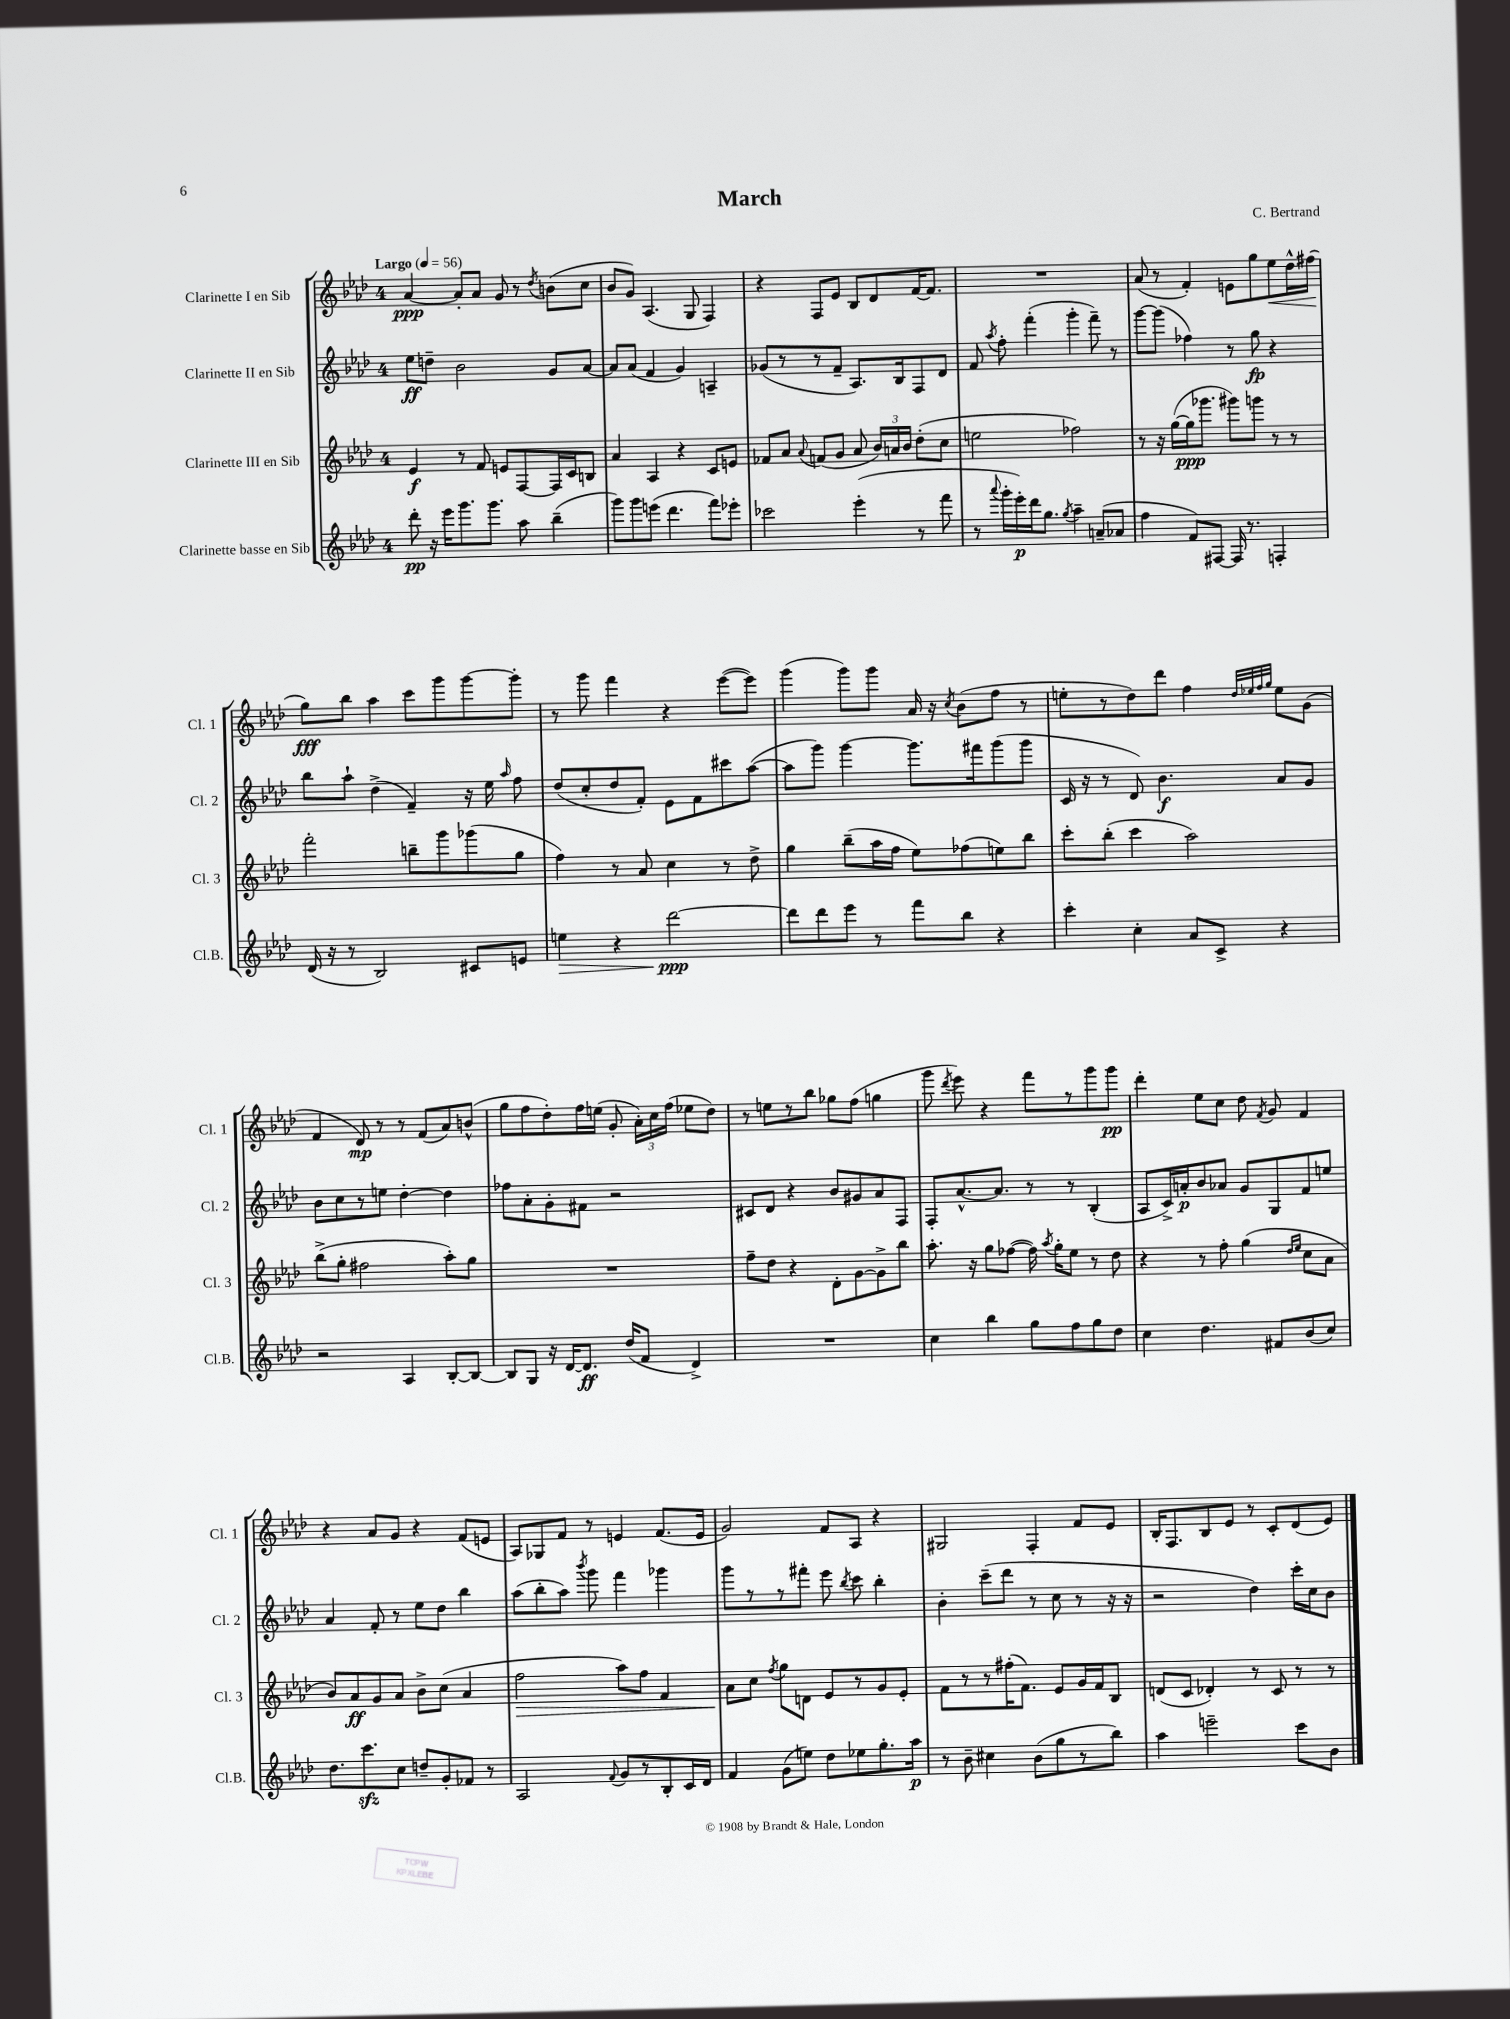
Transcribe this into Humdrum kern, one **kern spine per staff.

**kern	**kern	**kern	**kern
*staff4	*staff3	*staff2	*staff1
*clefG2	*clefG2	*clefG2	*clefG2
*k[b-e-a-d-]	*k[b-e-a-d-]	*k[b-e-a-d-]	*k[b-e-a-d-]
*M4/4	*M4/4	*M4/4	*M4/4
*MM56	*MM56	*MM56	*MM56
8ddd-'	4e-	8ee-	[4a-
16r	.	8dd~	.
16eee-	.	.	.
8.ggg	8r	2b-	8a-']
.	8f	.	8a-
8.ggg	.	.	.
.	8e	.	8g
8aa-	[8F	.	8r
.	.	.	8qdd-
(4bb-~	16F]	8g	(8b
.	16c	.	.
.	8B	[8a-	8cc
=	=	=	=
8ggg)	4a-	8a-]	8b-
8ggg	.	(8a-	8g)
(8eee	4A-	4f	(4.A-
4.ddd-	.	.	.
.	4r	4g)	.
.	.	.	8G
8fff)	8c	4A~	4F)
8eee-'	8e	.	.
=	=	=	=
2ccc-	8f-	(8g-	4r
.	8a-	8r	.
.	8qqa-	.	.
.	(8f	8r	8F
.	8g	8f~	8e-
(4eee-'	8a-	8.A-)	8B-
.	24b-)	.	8d-
.	24a	.	.
.	.	16B-	.
.	24b-	.	.
8r	(8dd-'	8F	[16f
.	.	.	8.f]
8fff	8cc	8d-	.
=	=	=	=
8r	2ee	8f	1r
8qqaaa-	.	8qaa-	.
16ggg'	.	8ff'	.
16eee-')	.	.	.
16ddd-	.	(4fff'	.
8.gg	.	.	.
8qgg	.	.	.
4aa-~	2ff-)	4ggg'	.
(8a~	.	8fff~)	.
8a-	.	8r	.
=	=	=	=
4ff	8r	[8ggg	(8a-
.	16r	(8ggg]	8r
.	([16gg	.	.
8f)	16gg]	4ff-)	4f')
.	8.ggg-	.	.
[8F#	.	.	.
16F#]	8ggg#)	8r	8e
8.r	.	.	.
.	8ggg	8gg	8gg
4F'	8r	4r	8ee-
.	8r	.	16dd-^^
.	.	.	(16ff#
=	=	=	=
(16d-	2fff'	8bb-	8gg)
16r	.	.	.
8r	.	8aa-`	8bb-
2B-)	.	(4dd-^	4aa-
.	8bb~	4f~)	8ccc
.	8ggg	.	8ggg
8c#	(8ggg-	16r	[8ggg
.	.	16ee-	.
.	.	16qqaa-	.
8e	8gg	8ff	8ggg']
=	=	=	=
4ee	4ff)	(8dd-	8r
.	.	8cc'	8ggg
4r	8r	8dd-	4fff
.	8a-	8f')	.
[2ddd-	4cc	8e-	4r
.	.	8f	.
.	8r	8ccc#	([8eee-
.	8dd-^	([8aa-	8eee-])
=	=	=	=
8ddd-]	4gg	8aa-]	(4ggg
8ddd-	.	8ggg)	.
8eee-	(8bb-~	[4ggg	8ggg)
8r	16aa-	.	8ggg
.	16ff	.	.
8fff	8ee-)	8.ggg]	16a-
.	.	.	16r
.	.	.	8qcc
8bb-	(8ff-	.	(8b-
.	.	16fff#	.
4r	8ee)	(8ggg	8ff
.	8bb-	8ggg	8r
=	=	=	=
4ccc'	8ccc'	16c	8ee'
.	.	16r	.
.	(8bb-'	8r	8r
4cc'	4ccc	8d-)	8dd-)
.	.	4.b-	8ddd-
8a-	2aa-)	.	4ff
8c^	.	.	.
.	.	.	32qqdd-
.	.	.	32qqee-
.	.	.	32qqff
.	.	.	32qqgg
4r	.	8a-	8ee-
.	.	8g	(8g
=	=	=	=
2r	(8bb-^	8b-	4f
.	8gg'	8cc	.
.	2ff#	8r	8d-)
.	.	8ee	8r
4A-	.	[4dd-'	8r
.	.	.	(8f
[8B-'	8aa-')	4dd-]	8a-)
8B-_	8gg	.	(8b^^
=	=	=	=
8B-]	1r	8ff-	8gg
8G	.	8a-'	8ff
16r	.	8g'	8dd-')
[16d-	.	.	.
8.d-]	.	8f#	16ff
.	.	.	(16ee
.	.	2r	8g'
(16dd-	.	.	.
8f	.	.	24a-')
.	.	.	24cc
.	.	.	(24ff
4d-^)	.	.	8ee-
.	.	.	8dd-)
=	=	=	=
1r	8ff~	8c#	8r
.	8dd-	8d-	8ee
.	4r	4r	8r
.	.	.	8bb-
.	8d-'	8b-	8gg-
.	[8g	8g#	(8ff
.	8g^]	8a-	4gg
.	8bb-	8F	.
=	=	=	=
4cc	8.aa-'	8F'	8ggg
.	.	.	8qddd-
.	.	[8.a-^^	8eee-)
.	16r	.	.
4bb-	8gg	.	4r
.	.	8.a-]	.
.	([8ff-	.	.
8gg	16ff-])	8r	8fff
.	8qaa-	.	.
.	16gg'	.	.
8ff	8ee-	8r	8r
8gg	8r	(4B-'	8ggg
8dd-	8dd-	.	8ggg
=	=	=	=
4cc	4r	8A-	4ddd-'
.	.	16c^)	.
.	.	16a'	.
4.dd-	8r	8b-	8ee-
.	8ff'	8a-	8cc
.	(4gg	8g	8dd-
.	.	.	8qf
8f#	.	8G	8g
.	16qqdd-	.	.
.	16qqee-	.	.
(8b-	8cc	8f	4f
8cc)	8a-	8ee	.
=	=	=	=
8.dd-	8b-)	4a-	4r
.	8a-	.	.
8.ccc	.	.	.
.	8g	8f'	8a-
8cc	8a-	8r	8g
8dd~	8b-^	8ee-	4r
8g'	(8cc	8dd-	.
8f-	4a-	4bb-	(8f
8r	.	.	8e
=	=	=	=
2A-	2ff	(8aa-	8A-)
.	.	8bb-'	8G-
.	.	8aa-)	8f
.	.	8qbbb-	.
.	.	8ggg	8r
8qqf	.	.	.
8g	8aa-)	4fff	4e
8r	8ff	.	.
8B-'	4f	4ggg-	(8.f
16c	.	.	.
16d-	.	.	16e
=	=	=	=
4f	8a-	8ggg	2g)
.	8cc	8r	.
.	8qff	.	.
(8g	8gg	8r	.
8ee)	8d	8fff#'	.
8dd-	8e-	8eee-	8f
.	.	8qbb-	.
8ee-	8r	8ccc	8A-
8.gg'	8g	4bb-'	4r
.	8e-'	.	.
16aa-	.	.	.
=	=	=	=
8r	8f	4b-'	2G#
8b-~	8r	.	.
4cc#	8r	(8ccc~	.
.	(16ff#'	8ddd-	.
.	8.f)	.	.
(8b-	.	8r	4F'
8gg	8e-	8cc	.
8r	16g	8r	8f
.	16f	.	.
8bb-)	8B-	16r	8e-
.	.	16r	.
=	=	=	=
4aa-	(8d	2r	16B-'
.	.	.	8.F
.	8c	.	.
2eee~	4d-')	.	8B-
.	.	.	8e-
.	8r	4dd-)	8r
.	8c	.	8c'
8ccc	8r	16ccc'	(8d-
.	.	16cc	.
8b-	8r	8b-	8e-)
==	==	==	==
*-	*-	*-	*-
